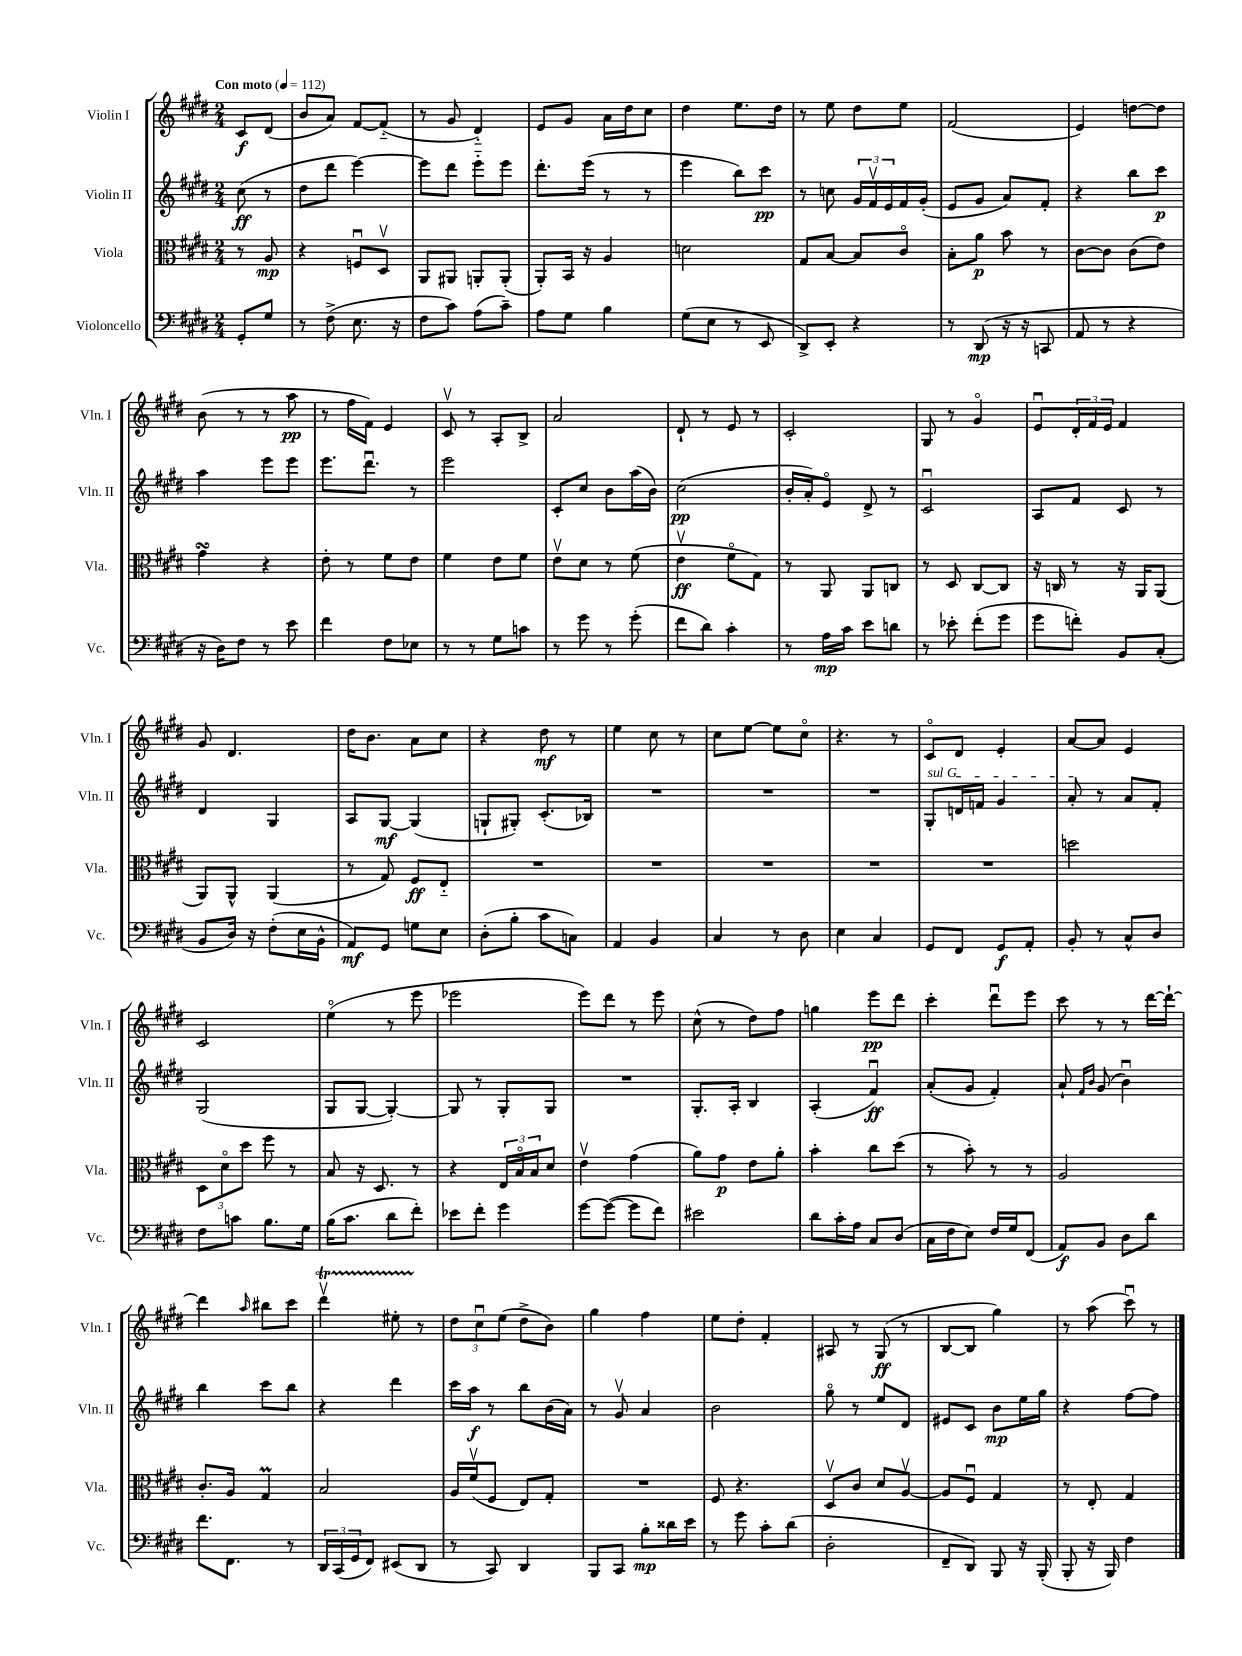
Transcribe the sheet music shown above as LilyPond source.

<<
\new StaffGroup <<
\new Staff = "s0" \with { instrumentName = "Violin I" shortInstrumentName = "Vln. I" } {
    \clef treble \key e \major \numericTimeSignature \time 2/4 \partial 4 \tempo "Con moto" 4 = 112
    cis'8\f dis'8( |
    b'8 a'8) fis'8~ fis'8-_( |
    r8 gis'8 dis'4-_) |
    e'8 gis'8 a'16 dis''16 cis''8 |
    dis''4 e''8. dis''16 |
    r8 e''8 dis''8 e''8 |
    fis'2( |
    e'4) d''8~ d''8 |
    b'8( r8 r8 a''8\pp |
    r8 fis''16 fis'16) e'4 |
    cis'8\upbow r8 a8-. b8-> |
    a'2 |
    dis'8-! r8 e'8 r8 |
    cis'2-. |
    gis8 r8 gis'4\flageolet |
    e'8\downbow \tuplet 3/2 { dis'16-. fis'16 e'16 } fis'4 |
    gis'8 dis'4. |
    dis''16 b'8. a'8 cis''8 |
    r4 dis''8\mf r8 |
    e''4 cis''8 r8 |
    cis''8 e''8~ e''8 cis''8\flageolet |
    r4. r8 |
    cis'8\flageolet dis'8 e'4-. |
    a'8~ a'8 e'4 |
    cis'2 |
    e''4\flageolet( r8 e'''8 |
    ees'''2 |
    e'''8) dis'''8 r8 e'''8 |
    cis''8-^( r8 dis''8) fis''8 |
    g''4 e'''8\pp dis'''8 |
    cis'''4-. dis'''8\downbow e'''8 |
    cis'''8 r8 r8 dis'''16~ dis'''16~-! |
    dis'''4 \grace { a''16 } bis''8 cis'''8 |
    dis'''4\upbow\startTrillSpan eis''8-. r8\stopTrillSpan |
    \tuplet 3/2 { dis''8 cis''8\downbow e''8( } dis''8-> b'8) |
    gis''4 fis''4 |
    e''8 dis''8-. fis'4-. |
    ais8 r8 gis8\ff( r8 |
    b8~ b8 gis''4) |
    r8 a''8( cis'''8\downbow) r8 \bar "|." |
}
\new Staff = "s1" \with { instrumentName = "Violin II" shortInstrumentName = "Vln. II" } {
    \clef treble \key e \major \numericTimeSignature \time 2/4 \partial 4
    cis''8\ff( r8 |
    dis''8 dis'''8 e'''4~) |
    e'''8 dis'''8 e'''8-_ e'''8 |
    dis'''8.-. e'''16( r8 r8 |
    e'''4 b''8) cis'''8\pp |
    r8 c''8 \tuplet 3/2 { gis'16 fis'16\upbow e'16 } fis'16 gis'16-.( |
    e'8 gis'8 a'8) fis'8-. |
    r4 b''8 cis'''8\p |
    a''4 e'''8 e'''8 |
    e'''8. dis'''8.\downbow r8 |
    e'''2 |
    cis'8-. cis''8 b'8 a''16( b'16) |
    cis''2\pp( |
    b'16-. a'16-.) e'8\flageolet dis'8-> r8 |
    cis'2\downbow |
    a8 fis'8 cis'8 r8 |
    dis'4 gis4 |
    a8 gis8~\mf gis4( |
    g8-! gis8-.) cis'8.-.( bes16) |
    R2 |
    R2 |
    R2 |
    \once \override TextSpanner.bound-details.left.text = \markup { \italic "sul G" } gis8-.\startTextSpan d'16 f'16 gis'4 |
    a'8-.\stopTextSpan r8 a'8 fis'8-. |
    gis2( |
    gis8 gis8~ gis4~-.) |
    gis8 r8 gis8-. gis8 |
    R2 |
    gis8.-. a16-. b4 |
    a4-.( fis'4\downbow\ff) |
    a'8-.( gis'8 fis'4-.) |
    a'8-! \grace { fis'16 b'16 } gis'8( b'4\downbow) |
    b''4 cis'''8 b''8 |
    r4 dis'''4 |
    cis'''16 a''16\f r8 b''8 b'16( a'16) |
    r8 gis'8\upbow a'4 |
    b'2 |
    gis''8\flageolet r8 e''8 dis'8 |
    eis'8 cis'8 b'8\mp e''16 gis''16 |
    r4 fis''8~ fis''8 \bar "|." |
}
\new Staff = "s2" \with { instrumentName = "Viola" shortInstrumentName = "Vla." } {
    \clef alto \key e \major \numericTimeSignature \time 2/4 \partial 4
    r8 a8\mp |
    r4 f8\downbow dis8\upbow |
    a,8 ais,8 a,8-. a,8-.( |
    a,8-.) b,16 r16 a4 |
    d'2 |
    gis8 b8~ b8 cis'8\flageolet |
    b8-. a'8\p b'8 r8 |
    cis'8~ cis'8 cis'8( e'8) |
    gis'4\turn r4 |
    e'8-. r8 fis'8 e'8 |
    fis'4 e'8 fis'8 |
    e'8\upbow dis'8 r8 fis'8( |
    e'4\upbow\ff fis'8\flageolet gis8) |
    r8 a,8 a,8 c8 |
    r8 dis8 cis8~ cis8 |
    r16 c16 r8 r16 a,16 a,8( |
    a,8) a,8-^ a,4( |
    r8 gis8) fis8\ff e8-_ |
    R2 |
    R2 |
    R2 |
    R2 |
    R2 |
    d''2 |
    \tuplet 3/2 { dis8 dis'8\flageolet dis''8 } fis''8 r8 |
    b8 r16 dis8. r8 |
    r4 \tuplet 3/2 { e16 b16\flageolet b16 } dis'8 |
    e'4\upbow gis'4( |
    a'8) gis'8\p e'8 a'8-. |
    b'4-. cis''8 dis''8( |
    r8 b'8-.) r8 r8 |
    a2 |
    cis'8.-. a16 gis4\prall |
    b2 |
    a16 fis'16\upbow( fis8 e8) gis8-. |
    R2 |
    fis8 r4. |
    dis8\upbow cis'8 dis'8 a8~\upbow |
    a8 fis8\downbow gis4 |
    r8 e8-. gis4 \bar "|." |
}
\new Staff = "s3" \with { instrumentName = "Violoncello" shortInstrumentName = "Vc." } {
    \clef bass \key e \major \numericTimeSignature \time 2/4 \partial 4
    gis,8-. gis8 |
    r8 fis8->( e8. r16 |
    fis8 cis'8) a8( cis'8--) |
    a8 gis8 b4 |
    gis8( e8 r8 e,8 |
    dis,8->) e,8-. r4 |
    r8 dis,8\mp( r16 r16 c,8 |
    a,8 r8 r4 |
    r16 dis16) fis8 r8 e'8 |
    fis'4 fis8 ees8 |
    r8 r8 gis8 c'8 |
    r8 gis'8 r8 gis'8-.( |
    fis'8 dis'8) cis'4-. |
    r8 a16\mp cis'16 e'8 d'8 |
    r8 ees'8-. fis'8-.( gis'8 |
    gis'8 f'8-.) b,8 cis8-.( |
    b,8 dis16) r16 fis8-.( e16 b,16-^ |
    a,8\mf) gis,8 g8 e8 |
    dis8-.( b8-. cis'8 c8) |
    a,4 b,4 |
    cis4 r8 dis8 |
    e4 cis4 |
    gis,8 fis,8 gis,8\f a,8-. |
    b,8-. r8 cis8-^ dis8 |
    fis8 c'8 b8. gis16 |
    b16( cis'8. dis'8 fis'8-.) |
    ees'8 fis'8-. gis'4 |
    gis'8~ gis'8~( gis'8 fis'8) |
    eis'2 |
    dis'8 cis'16-. a16 cis8 dis8( |
    cis16 fis16 e8) fis16 gis16 fis,8( |
    a,8\f) b,8 dis8 dis'8 |
    fis'8. fis,8. r8 |
    \tuplet 3/2 { dis,16 cis,16( gis,16 } fis,8) eis,8( dis,8 |
    r8 cis,8) dis,4 |
    b,,8 cis,8 b8-.\mp disis'16 e'16 |
    r8 gis'8 cis'8-. dis'8( |
    dis2-. |
    fis,8-- dis,8) b,,8 r16 b,,16-.( |
    b,,8-. r16 b,,16) fis4 \bar "|." |
}
>>
>>
\layout { \context { \Score \remove "Bar_number_engraver" } }
